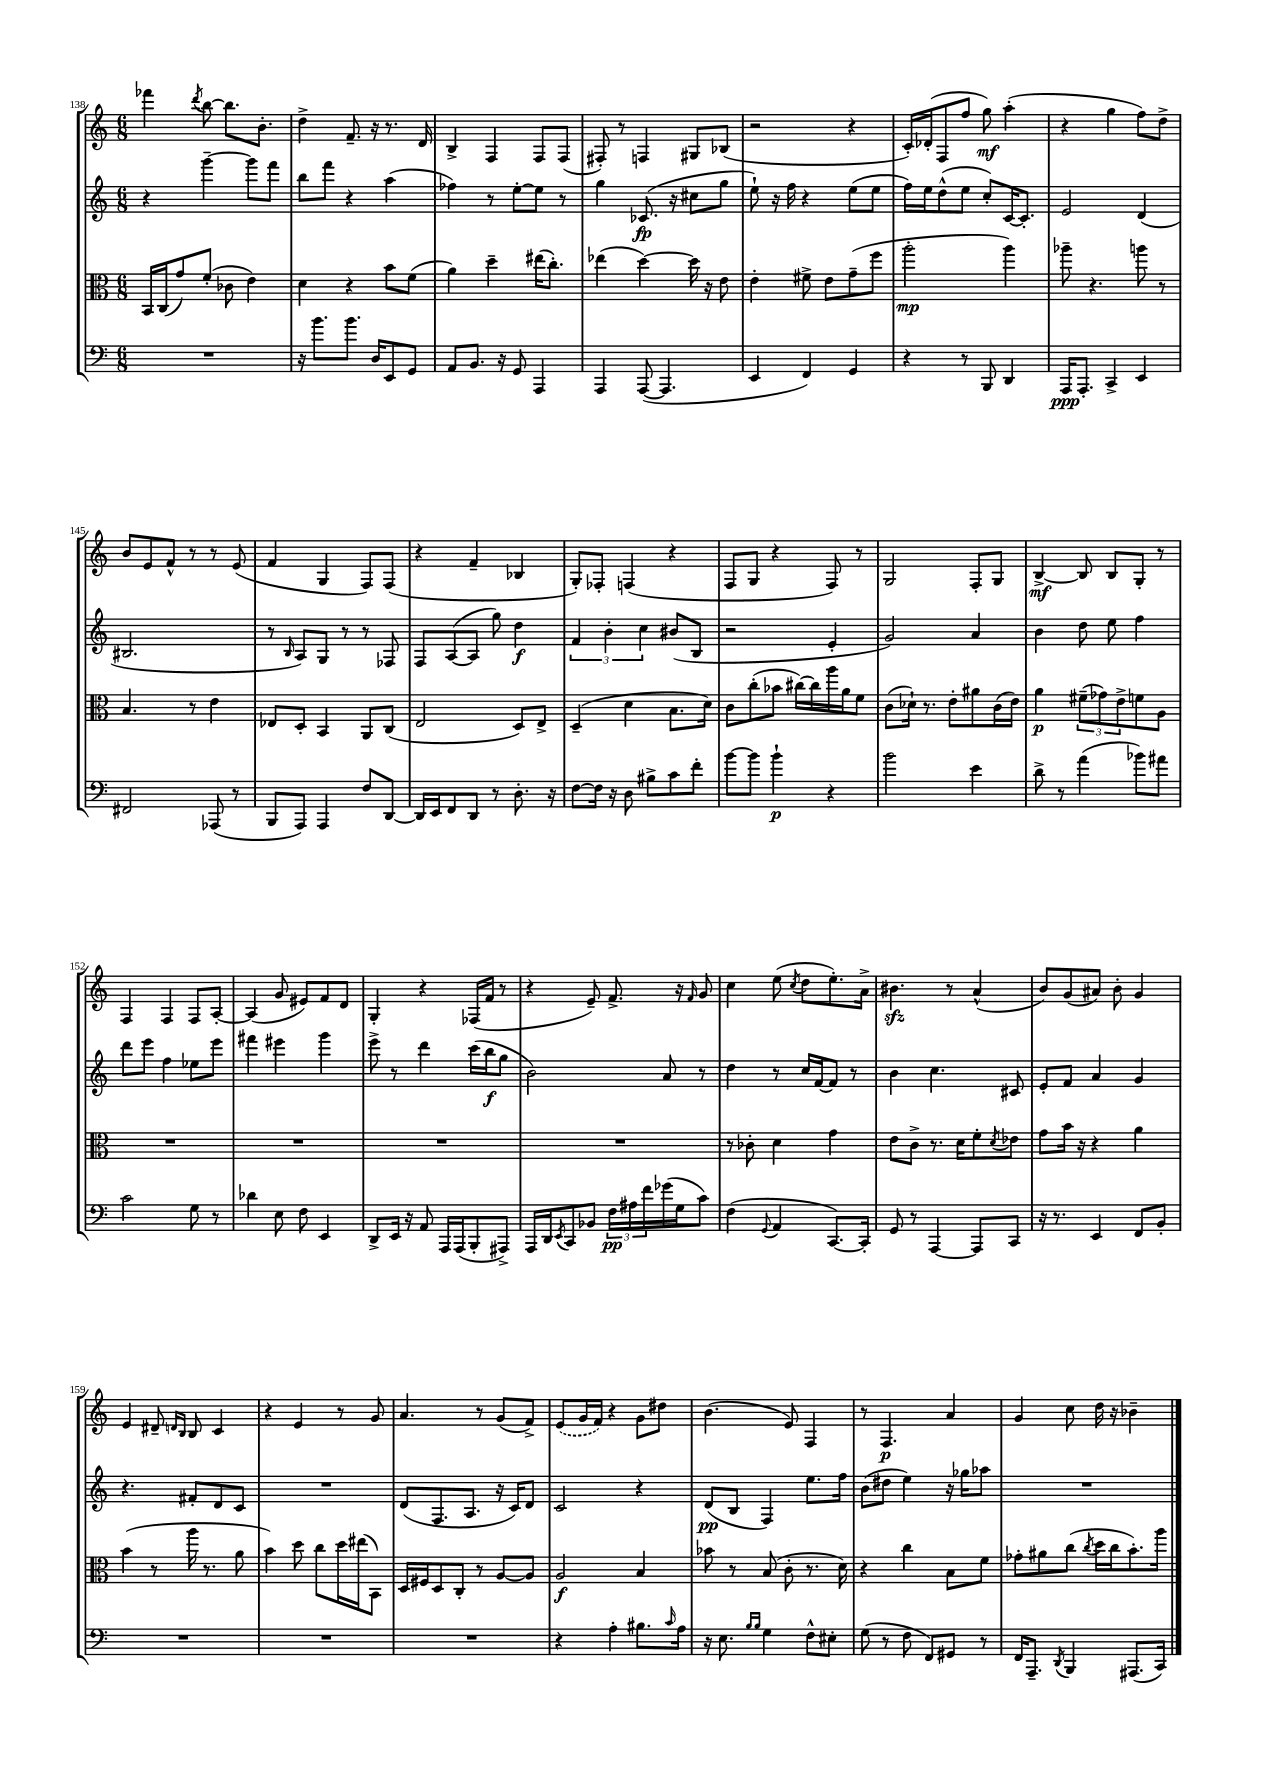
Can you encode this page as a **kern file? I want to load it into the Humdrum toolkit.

**kern	**kern	**kern	**kern
*staff4	*staff3	*staff2	*staff1
*clefF4	*clefC3	*clefG2	*clefG2
*k[]	*k[]	*k[]	*k[]
*M6/8	*M6/8	*M6/8	*M6/8
2.r	16BB	4r	4fff-
.	(16C	.	.
.	8g)	.	.
.	.	.	8qddd
.	(8f'	[4ggg~	[8bb
.	8c-	.	8.bb]
.	4e)	8ggg]	.
.	.	.	8.b'
.	.	8fff	.
=	=	=	=
16r	4d	8bb	4dd^
8.b	.	.	.
.	.	8fff	.
8.b	4r	4r	8.f~
16D	.	.	16r
8EE	8b	(4aa	8.r
8GG	(8f	.	.
.	.	.	16d
=	=	=	=
8AA	4a)	4ff-)	4B^
8.BB	.	.	.
.	4dd~	8r	4F
16r	.	.	.
8GG	.	[8ee'	.
4AAA	(16ee#	8ee]	8F
.	8.cc')	.	.
.	.	8r	(8F
=	=	=	=
4AAA	(4ee-	4gg	8F#')
.	.	.	8r
([8AAA	[4dd)	(8.c-	4F
4.AAA]	.	.	.
.	.	16r	.
.	16dd]	8cc#	8G#
.	16r	.	.
.	8e	8gg	(8B-
=	=	=	=
4EE	4e'	8ee`)	2r
.	.	16r	.
.	.	16ff	.
4FF)	8f#^	4r	.
.	8e	.	.
4GG	(8g~	(8ee	4r
.	8ff	8ee	.
=	=	=	=
4r	2aa'	16ff)	16c')
.	.	16ee	(16d-'
.	.	(8dd^^	8F
8r	.	8ee	8ff
8BBB	.	8cc')	8gg)
4DD	4aa)	[16c	(4aa'
.	.	8.c']	.
=	=	=	=
16AAA	8aa-~	2e	4r
8.AAA'	.	.	.
.	4.r	.	.
4CC^	.	.	4gg
4EE	8aa	(4d	8ff)
.	8r	.	8dd^
=	=	=	=
2FF#	4.B	2.B#	8b
.	.	.	8e
.	.	.	8f^^
.	8r	.	8r
(8AAA-	4e	.	8r
8r	.	.	(8e
=	=	=	=
8BBB	8E-	8r	4f
.	.	16qqB	.
8AAA)	8D'	8A)	.
4AAA	4BB	8G	4G
.	.	8r	.
8F	8AA	8r	8F)
[8DD	(8C	8F-	(8F
=	=	=	=
16DD]	2E	8F	4r
16EE	.	.	.
8FF	.	([8A	.
8DD	.	8A]	4f~
8r	.	8gg)	.
8.D'	8D)	4dd	4B-
.	8E^	.	.
16r	.	.	.
=	=	=	=
[8F	(4D~	6f	8G')
16F]	.	.	8F-'
.	.	6b'	.
16r	.	.	.
8D	4d	.	(4F
.	.	6cc	.
8B#^	.	.	.
8c	8.B	(8b#	4r
8f'	.	8B	.
.	16d)	.	.
=	=	=	=
[8b	8c	2r	8F
8b]	(8cc'	.	8G
4b`	8b-	.	4r
.	[16cc#)	.	.
.	16cc#]	.	.
4r	16aa	4e'	8F)
.	16a	.	.
.	8f	.	8r
=	=	=	=
2b	(8c	2g)	2G
.	16d-`)	.	.
.	8.r	.	.
.	8e'	.	.
4e	8a#	4a	8F'
.	(16c	.	8G
.	16e)	.	.
=	=	=	=
8d^	4a	4b	[4B^
8r	.	.	.
(4a	(12f#~	8dd	8B]
.	12g-)	.	.
.	.	8ee	8B
.	12e^	.	.
8b-)	8f	4ff	8G'
8a#	8A	.	8r
=	=	=	=
2c	2.r	8ddd	4F
.	.	8eee	.
.	.	4ff	4F
8G	.	8ee-	8F
8r	.	8eee	[8A'
=	=	=	=
4d-	2.r	4fff#	(4A]
8E	.	4eee#	8g
8F	.	.	8e#)
4EE	.	4ggg	8f
.	.	.	8d
=	=	=	=
8DD^	2.r	8eee^	4G'
16EE	.	8r	.
16r	.	.	.
8AA	.	4ddd	4r
16AAA	.	.	.
(16AAA	.	.	.
8BBB'	.	(16ccc	(16F-
.	.	16bb	16f
8AAA#^)	.	8gg	8r
=	=	=	=
16AAA	2.r	2b)	4r
16DD	.	.	.
8qEE	.	.	.
8CC	.	.	.
8BB-	.	.	8e~)
24F	.	.	8.f^
24A#	.	.	.
24f	.	.	.
(16g-	.	8a	.
16G	.	.	16r
.	.	.	16qqf
8c)	.	8r	8g
=	=	=	=
(4F	8r	4dd	4cc
.	8c-'	.	.
8qqGG	.	.	.
4AA	4d	8r	(8ee
.	.	.	8qcc
.	.	16cc	8dd
.	.	[16f	.
[8.CC)	4g	8f]	8.ee')
.	.	8r	.
16CC']	.	.	16a^
=	=	=	=
8GG	8e	4b	4.b#
8r	8c^	.	.
[4AAA	8.r	4.cc	.
.	.	.	8r
.	16d	.	.
8AAA]	8f'	.	(4a^^
.	8qd	.	.
8CC	8e-	8c#	.
=	=	=	=
16r	8g	8e'	8b)
8.r	.	.	.
.	16b	8f	(8g
.	16r	.	.
4EE	4r	4a	8a#)
.	.	.	8b'
8FF	4a	4g	4g
8BB'	.	.	.
=	=	=	=
2.r	(4b	4.r	4e
.	8r	.	8d#~
.	.	.	16qqd
.	.	.	16qqB
.	16aa	8f#'	8B
.	8.r	.	.
.	.	8d	4c
.	8a	8c	.
=	=	=	=
2.r	4b)	2.r	4r
.	8dd	.	4e
.	8cc	.	.
.	16dd	.	8r
.	(16ee#	.	.
.	8BB)	.	8g
=	=	=	=
2.r	16D	(8d	4.a
.	16F#	.	.
.	8D	8.F	.
.	8C'	.	.
.	.	8.A	.
.	8r	.	8r
.	[8A	16r	(8g
.	.	16c)	.
.	8A]	8d	8f^)
=	=	=	=
4r	2A	2c	(8e
.	.	.	16g
.	.	.	16f)
4A'	.	.	4r
8.B#	4B	4r	8g
.	.	.	8dd#
16qqc	.	.	.
16A	.	.	.
=	=	=	=
16r	8b-	(8d	(4.b
8.E	.	.	.
.	8r	8B	.
16qqB	.	.	.
16qqB	.	.	.
4G	(8B	4F)	.
.	8c'	.	8e)
8F^^	8.r	8.ee	4F
8E#'	.	.	.
.	16d)	16ff	.
=	=	=	=
(8G	4r	(8b	8r
8r	.	8dd#	4.F
8F	4cc	4ee)	.
8FF)	.	.	.
8GG#	8B	16r	4a
.	.	16gg-	.
8r	8f	8aa-	.
=	=	=	=
16FF	8g-'	2.r	4g
8.AAA~	.	.	.
.	8a#	.	.
8qDD	.	.	.
4BBB	(8cc	.	8cc
.	8qcc	.	.
.	16dd	.	16dd
.	16cc	.	16r
(8.AAA#	8.b')	.	4b-~
16CC)	16aa	.	.
==	==	==	==
*-	*-	*-	*-
